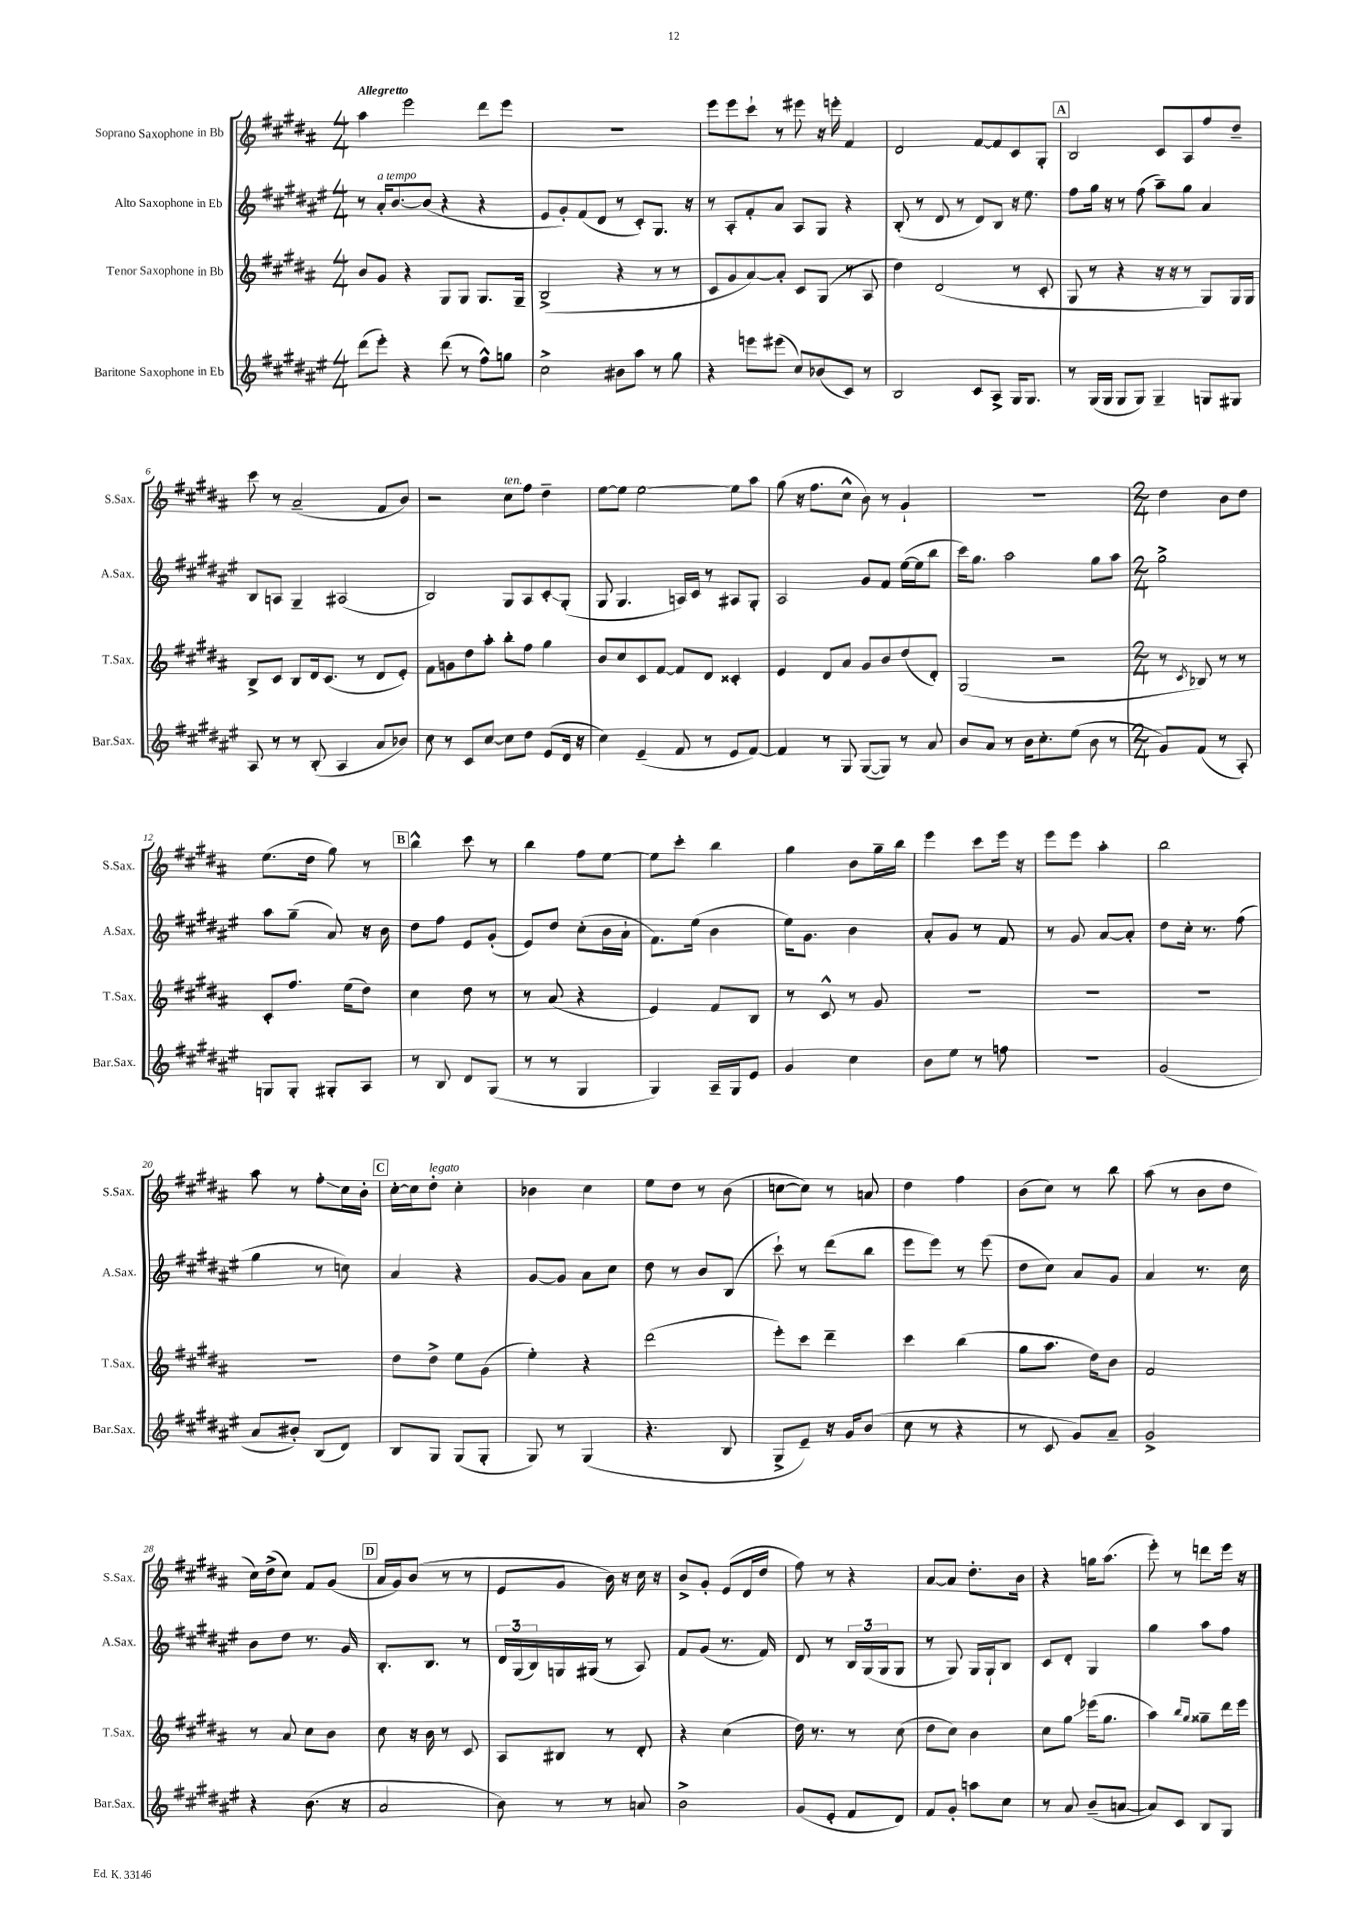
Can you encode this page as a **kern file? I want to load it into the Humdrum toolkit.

**kern	**kern	**kern	**kern
*staff4	*staff3	*staff2	*staff1
*clefG2	*clefG2	*clefG2	*clefG2
*k[f#c#g#d#a#e#]	*k[f#c#g#d#a#]	*k[f#c#g#d#a#e#]	*k[f#c#g#d#a#]
*M4/4	*M4/4	*M4/4	*M4/4
(8ddd#	8b	8r	4aa#
8eee#')	8g#	16a#'	.
.	.	[8.b	.
4r	4r	.	2eee
.	.	(8b]	.
(8ddd#	8G#	4r	.
8r	8G#	.	.
8ff#^^)	8.G#	4r	8ddd#
8gg	.	.	8eee
.	16G#~	.	.
=	=	=	=
2cc#^	(2B^	8e#	1r
.	.	8g#')	.
.	.	(8f#	.
.	.	8d#	.
8b#	4r	8r	.
8aa#	.	8c#')	.
8r	8r	8.G#	.
8gg#	8r	.	.
.	.	16r	.
=	=	=	=
4r	8c#	8r	8eee
.	8g#	8A#'	8eee
8eee	[8a#)	8f#'	8ccc#`
(8eee#	8a#']	8a#	8r
8cc#)	8c#	8A#	8eee#
(8b-	(8G#	8G#	16r
.	.	.	16eee'
8c#)	8r	4r	4f#
8r	8A#	.	.
=	=	=	=
2B	4dd#)	(8B'	2d#
.	.	8r	.
.	(2d#	8d#	.
.	.	8r	.
8c#	.	8d#)	[8f#
8A#^	.	8B	8f#]
16G#	8r	16r	8c#
8.G#	.	8.ee#	.
.	8c#'	.	8G#'
=	=	=	=
8r	8G#	8ff#	2B
(16G#	8r	16gg#	.
16G#	.	16r	.
8G#	4r	8r	.
8G#)	.	(8ff#	.
4G#~	16r	8aa#~)	8c#
.	16r	.	.
.	8r	8gg#	8A#
8G	8G#)	4a#	8ff#
8G#	16G#	.	8dd#~
.	16G#	.	.
=	=	=	=
8A#	8B^	8B	8ccc#
8r	8c#	8A	8r
8r	8B	4G#~	(2a#~
(8B'	16d#	.	.
.	(8.c#	.	.
4A#	.	(2A#	.
.	8r	.	.
8a#	8d#	.	8f#
8b-)	8e')	.	8b)
=	=	=	=
8cc#	8f#	2B)	2r
8r	8g	.	.
8c#	8dd#	.	.
[8cc#	8aa#'	.	.
8cc#]	8bb'	8G#	8cc#
8dd#	8ff#	8A#	8ff#
(8e#	4gg#	8c#'	4dd#~
16d#	.	(8G#'	.
16r	.	.	.
=	=	=	=
4cc#)	8b	8G#	[8ee
.	8cc#	4.G#	8ee]
(4e#~	8c#	.	[2ee
.	[8f#	.	.
8f#	8f#]	16A)	.
.	.	16c#	.
8r	8d#	8r	.
8e#	4c##'	8A#	8ee]
[8f#)	.	8G#'	8aa#
=	=	=	=
4f#]	4e	2A#	(8gg#
.	.	.	16r
.	.	.	8.ff#
8r	8d#	.	.
8G#	8a#	.	8cc#^^
([8G#	8g#	8g#	8b)
8G#])	8b	8f#	8r
8r	(8dd#	([16ee#	4g#`
.	.	16ee#]	.
8a#	8d#')	8bb	.
=	=	=	=
8b	(2G#	16ccc#)	1r
.	.	8.gg#	.
8a#	.	.	.
8r	.	2aa#	.
16b	.	.	.
8.cc#'	.	.	.
.	2r	.	.
(8ee#	.	.	.
8b	.	8gg#	.
8r	.	8aa#	.
=	=	=	=
*M2/4	*M2/4	*M2/4	*M2/4
8g#)	8r	2gg#^	4dd#
.	8qc#	.	.
(8f#	8B-)	.	.
8r	8r	.	8b
8A#')	8r	.	8dd#
=	=	=	=
8G	8c#'	8aa#	(8.ee
8G'	8.ff#	(8gg#~	.
.	.	.	16dd#
8G#'	.	8a#)	8gg#)
.	(16ee	.	.
8A#	8dd#)	16r	8r
.	.	16b	.
=	=	=	=
8r	4cc#	8dd#	4bb^^
8B	.	8ff#	.
8d#	8dd#	8e#	8ccc#
(8G#	8r	(8g#'	8r
=	=	=	=
8r	8r	8e#)	4bb
8r	(8a#	8dd#	.
4G#	4r	(8cc#'	8ff#
.	.	16b	[8ee
.	.	16a#`	.
=	=	=	=
4G#)	4e)	8.f#)	8ee]
.	.	.	8ccc#'
.	.	(16ee#	.
16A#~	8f#	4b	4bb
16G#	.	.	.
8e#	8B	.	.
=	=	=	=
4g#	8r	16ee#)	4gg#
.	.	8.g#	.
.	8c#^^	.	.
4cc#	8r	4b	8b
.	8g#	.	16gg#~
.	.	.	16bb
=	=	=	=
8b	2r	8a#'	4eee
8ee#	.	8g#	.
8r	.	8r	8ccc#
8ff	.	8f#	16eee
.	.	.	16r
=	=	=	=
2r	2r	8r	8eee
.	.	8g#	8eee
.	.	[8a#	4aa#'
.	.	8a#']	.
=	=	=	=
(2g#	2r	8dd#	2bb
.	.	16cc#'	.
.	.	8.r	.
.	.	(8ff#	.
=	=	=	=
8a#	2r	4gg#	8aa#
8b#')	.	.	8r
(8B	.	8r	8ff#'
8d#)	.	8cc)	16cc#
.	.	.	16b'
=	=	=	=
8B	8dd#	4a#	[16cc#'
.	.	.	16cc#]
8G#	8dd#^	.	8dd#'
(8G#	8ee	4r	4cc#'
8G#'	(8g#	.	.
=	=	=	=
8G#)	4ee')	[8g#	4b-
8r	.	8g#]	.
(4G#	4r	8a#	4cc#
.	.	8cc#	.
=	=	=	=
4.r	(2ddd#	8dd#	8ee
.	.	8r	8dd#
.	.	8b	8r
8B	.	(8B	(8b
=	=	=	=
8G#^	8eee')	8ccc#`)	[8cc
8e#~)	8ccc#	8r	8cc])
16r	4ddd#~	(8ddd#	8r
16g#	.	.	.
(8b	.	8bb	8a
=	=	=	=
8cc#	4ccc#	8eee#	4dd#
8r	.	8eee#)	.
4r	(4bb	8r	4ff#
.	.	(8eee#	.
=	=	=	=
8r	8gg#	8dd#	(8b
8c#	8.aa#	8cc#)	8cc#)
8g#)	.	8a#	8r
.	16dd#)	.	.
8a#~	8b	8g#	8bb
=	=	=	=
2g#^	2f#	4a#	(8aa#
.	.	.	8r
.	.	8.r	8b
.	.	.	8dd#
.	.	16cc#	.
=	=	=	=
4r	8r	8b	16cc#)
.	.	.	(16dd#^
.	8a#	8dd#	8cc#)
(8.b	8cc#	8.r	8f#
.	8b	.	(8g#
16r	.	16g#	.
=	=	=	=
2a#	8cc#	8.B'	16a#
.	.	.	16g#)
.	16r	.	(8b
.	16b	8.B	.
.	8r	.	8r
.	8c#	8r	8r
=	=	=	=
8b)	8A#	24d#	8e
.	.	(24G#	.
.	.	24B)	.
8r	8B#	16G	8g#
.	.	(16G#	.
8r	8r	8r	16b)
.	.	.	16r
8a	8d#'	8A#)	16cc#
.	.	.	16r
=	=	=	=
2b^	4r	8f#	8b^
.	.	(8g#	8g#'
.	(4cc#	8.r	(8e
.	.	.	16d#
.	.	16f#)	16dd#
=	=	=	=
(8g#	16dd#)	8d#	8ff#)
.	8.r	.	.
8e#'	.	8r	8r
8f#	8r	24B	4r
.	.	(24G#	.
.	.	24G#	.
8d#)	(8cc#	8G#	.
=	=	=	=
8f#	8dd#	8r	[8a#
8g#'	8cc#)	8G#)	8a#]
8aa	4b	16G#	8.dd#'
.	.	16G#`	.
8cc#	.	8B	.
.	.	.	16b
=	=	=	=
8r	8cc#	8c#	4r
8a#	8gg#	8d#'	.
(8b~	(16eee-	4G#	16gg
.	8.gg#	.	(8.aa#
[8a	.	.	.
=	=	=	=
8a])	4aa#)	4gg#	8eee')
8c#	.	.	8r
.	16qqbb	.	.
.	16qqgg#	.	.
8B	8gg##~	8aa#	8ddd
8G#	16ddd#	8ff#	16eee
.	16eee	.	16r
==	==	==	==
*-	*-	*-	*-
